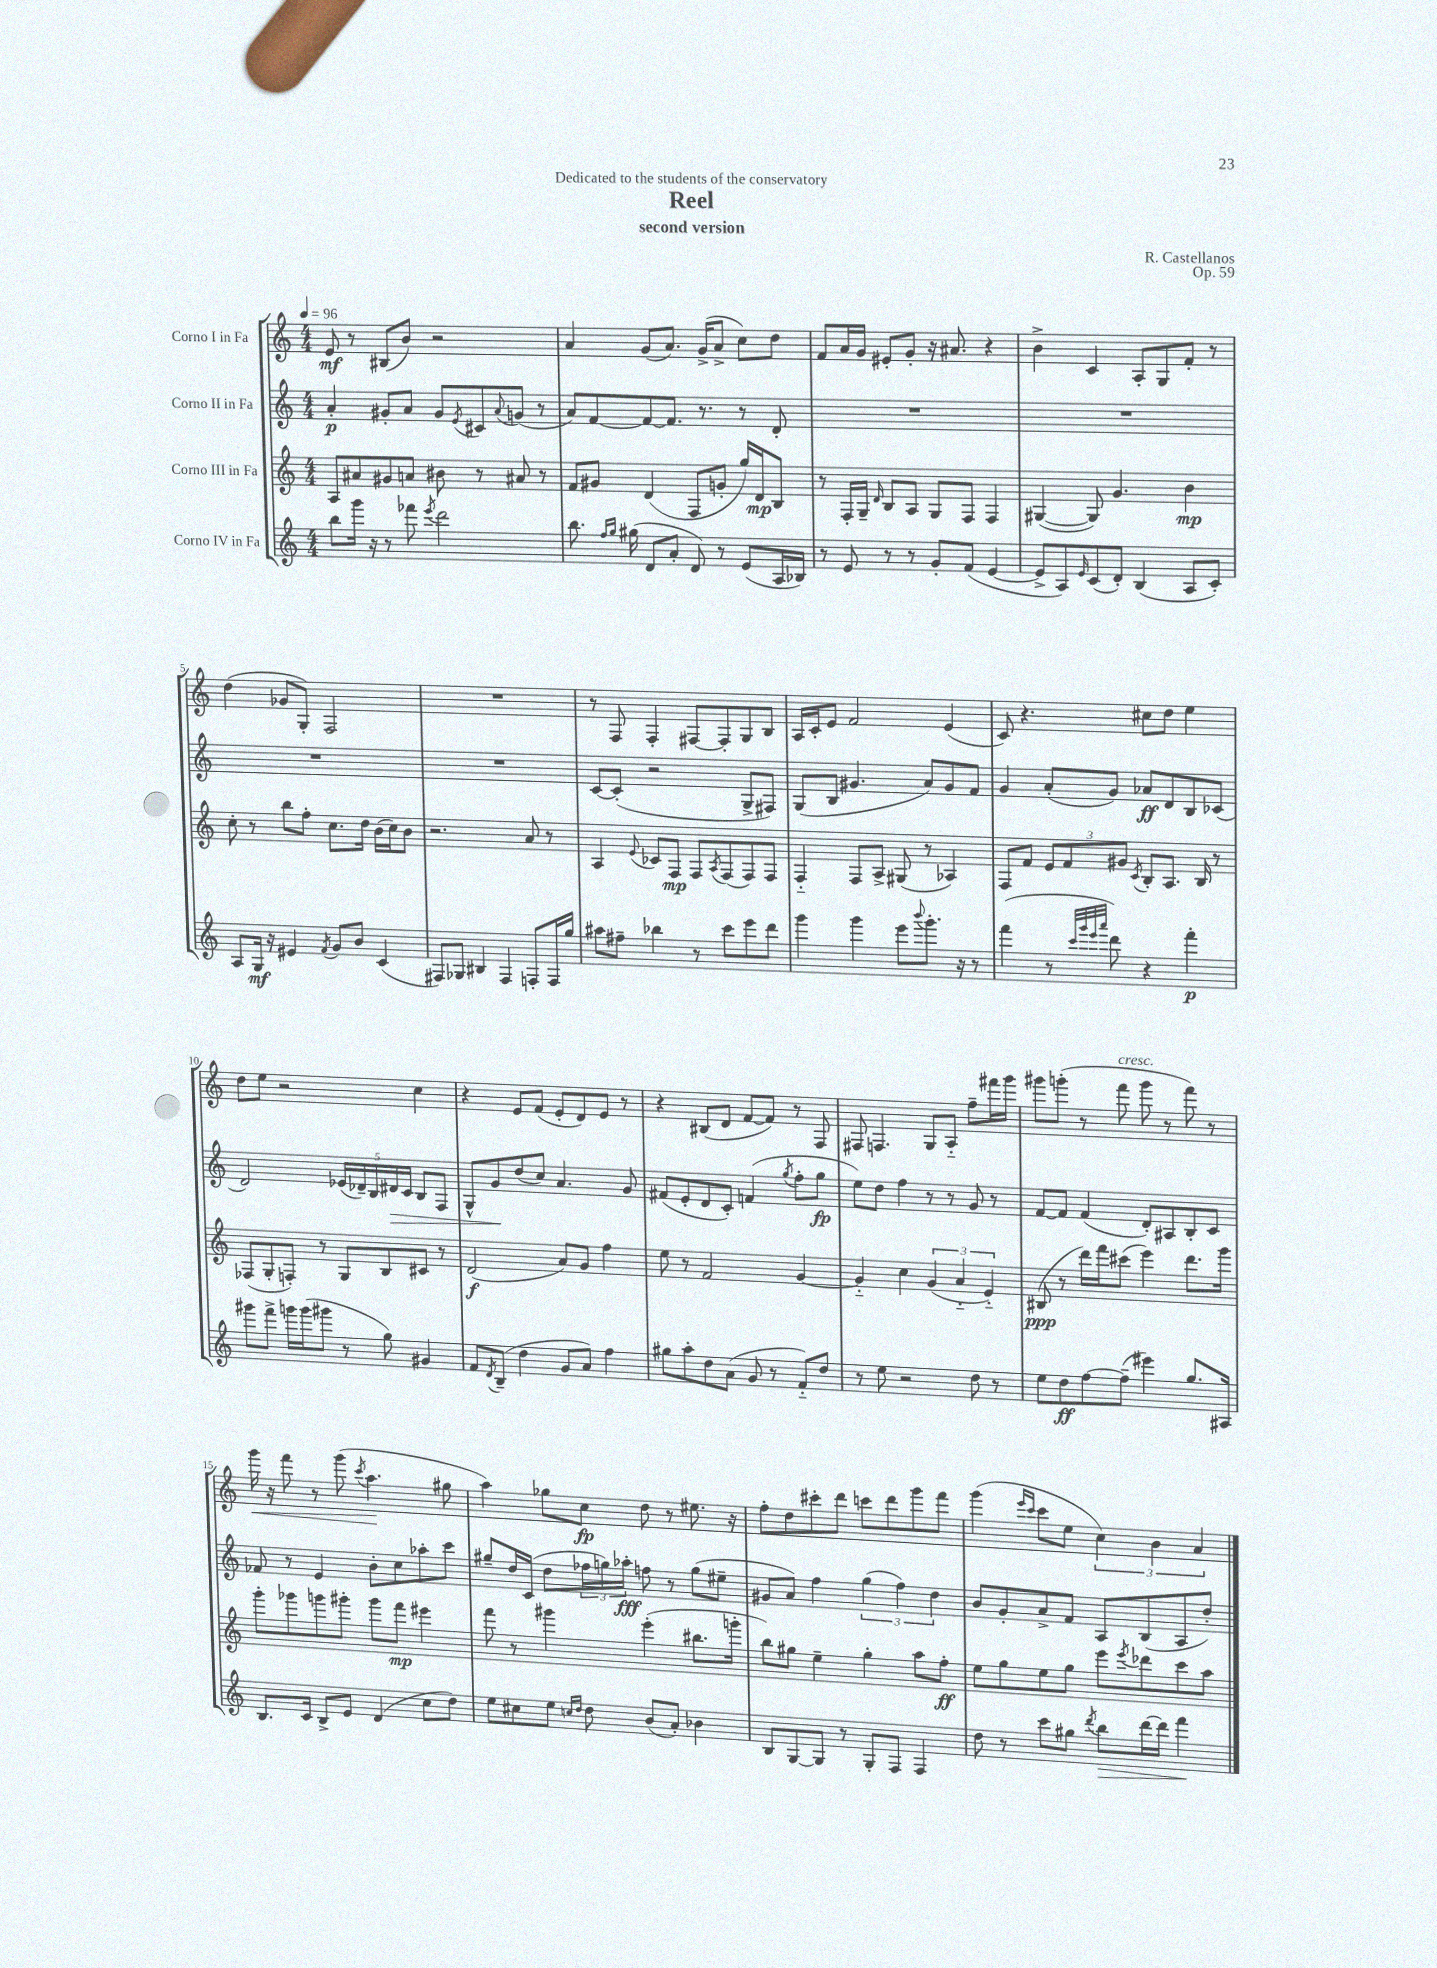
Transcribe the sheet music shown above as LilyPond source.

\header { title = "Reel" composer = "R. Castellanos" subtitle = "second version" dedication = "Dedicated to the students of the conservatory" opus = "Op. 59" }
<<
\new StaffGroup <<
\new Staff = "s0" \with { instrumentName = "Corno I in Fa" } {
    \clef treble \key c \major \numericTimeSignature \time 4/4 \tempo 4 = 96
    e'8\mf r8 bis8( b'8) r2 |
    a'4 g'8( a'8.) g'16->( a'8-> c''8) d''8 |
    f'8 a'16 g'16 eis'8-. g'8-. r16 ais'8. r4 |
    b'4-> c'4 a8-. g8 f'8-. r8 |
    d''4( ges'8 g8-.) f2 |
    R1 |
    r8 f8 f4-. fis8~ fis8-. g8 b8 |
    a16 c'16-. e'8 f'2 e'4( |
    c'8) r4. cis''8 d''8 e''4 |
    d''8 e''8 r2 c''4 |
    r4 e'8 f'8( e'8-. d'8) e'8 r8 |
    r4 bis8( d'8 f'8~ f'8) r8 f8 |
    fis8 f4. g8 a8-_ f''8-- fis'''16 g'''16 |
    gis'''8 g'''8-.( r8 f'''8^\markup { \italic "cresc." } g'''8 r8 f'''8) r8 |
    g'''16\< r16 f'''8 r8 g'''8( \acciaccatura { c'''8 } a''4.\! gis''8 |
    a''4) ges''8 c''8\fp d''8 r8 eis''8. r16 |
    f''8-. d''8 cis'''8-. d'''8 c'''8 d'''8 g'''8 f'''8 |
    g'''4( \grace { e'''16 c'''16 } c'''8 e''8 \tuplet 3/2 { c''4) b'4 a'4 } \bar "|." |
}
\new Staff = "s1" \with { instrumentName = "Corno II in Fa" } {
    \clef treble \key c \major \numericTimeSignature \time 4/4
    a'4-.\p gis'8-. a'8 gis'8 \acciaccatura { e'8 } cis'8 \appoggiatura { a'8 } g'8( r8 |
    a'8) f'8~ f'8~ f'8. r8. r8 d'8-. |
    R1 |
    R1 |
    R1 |
    R1 |
    c'8~ c'8-.( r2 g8-> fis8) |
    g8( b8 gis'4. a'8) gis'8 f'8 |
    g'4 a'8-.( g'8) aes'8\ff d'8 b8 ces'8( |
    d'2) \tuplet 5/4 { ees'16( des'16--) b16 dis'16\> c'16 } b8 f8 |
    g8-^ g'8\! d''8( c''8) a'4. g'8 |
    fis'8( e'8-. d'8 c'8-.) f'4( \acciaccatura { g''8 } f''8-. g''8\fp |
    e''8) d''8 f''4 r8 r8 g'8 r8 |
    f'8~ f'8 f'4( d'8-.) ais8 b8-. c'8 |
    fes'8 r8 e'4 b'8-. c''8 aes''8-. c'''8 |
    gis''8-- d''16 c'16( d''8 \tuplet 3/2 { fes''16 g''16) aes''16-.\fff } f''8 r8 g''8( eis''8-- |
    gis'8 a'8) f''4 \tuplet 3/2 { g''4( f''4) d''4 } |
    b'8 g'8-. a'8-> f'8 a8 b8( a8 d''8-.) \bar "|." |
}
\new Staff = "s2" \with { instrumentName = "Corno III in Fa" } {
    \clef treble \key c \major \numericTimeSignature \time 4/4
    a8 ais'8 gis'8 a'8 bis'8 r8 ais'8 r8 |
    f'8 gis'8 d'4( f8 g'8-. g''16) d'16\mp b8 |
    r8 f16-. g16-- \grace { d'16 } b8 a8 g8 f8 f4 |
    gis4~( gis8) g'4. b'4\mp |
    c''8-. r8 b''8 f''8-. c''8. d''16 b'16( c''16) b'8 |
    r2. a'8 r8 |
    a4 \appoggiatura { e'8 } ces'8 f8\mp f8 \acciaccatura { a8 } f8( f8) f8 |
    f4-_ f8 a8-> gis8( r8 aes4) |
    f8 f'8 \tuplet 3/2 { e'8 f'8 gis'8 } \acciaccatura { c'8 } b8-. a8. b16 r8 |
    fes8( g8-. f8-.) r8 g8 b8 cis'8 r8 |
    d'2\f( a'8) g'8 f''4 |
    e''8 r8 f'2 g'4~ |
    g'4-_ c''4 \tuplet 3/2 { g'4( a'4-_ e'4-_) } |
    bis8\ppp( r8 d'''16) f'''16 cis'''8( e'''4) d'''8. g'''16 |
    g'''8-. ges'''8 g'''8 gis'''8-. gis'''8 f'''8\mp eis'''4 |
    f'''8 r8 gis'''4 e'''4-.( bis''8. g'''16-. |
    b''8) gis''8 e''4-- gis''4-. a''8 f''8-.\ff |
    e''8 g''8 e''8 g''8 e'''8 \acciaccatura { e'''8 } des'''8 c'''8 a''8 \bar "|." |
}
\new Staff = "s3" \with { instrumentName = "Corno IV in Fa" } {
    \clef treble \key c \major \numericTimeSignature \time 4/4
    b''8 g'''16 r16 r8 fes'''8 \acciaccatura { e'''8 } d'''2 |
    b''8. \grace { f''16 g''16 } gis''16( d'8 a'8-. d'8) r8 e'8( a16 bes16) |
    r8 e'8 r8 r8 g'8-. f'8( e'4~ |
    e'8-> a8) \grace { e'16 } c'8( d'8-.) b4( a8 c'8-.) |
    a8 g16\mf r16 eis'4 \acciaccatura { f'8 } g'8 b'8 c'4( |
    fis8) ges8 bis4 fis4 f8-. f16 g''16 |
    ais''8 fis''8-- bes''4 r8 c'''8 e'''8 d'''8 |
    g'''4 g'''4 e'''8 \appoggiatura { b'''8 } g'''8.-. r16 r8 |
    f'''4( r8 \grace { c'''32 g'''32 e'''32 a'''32 } d'''8) r4 f'''4-.\p |
    gis'''8 f'''8-> g'''16 g'''16( gis'''8 r8 g''8) gis'4 |
    f'8 \acciaccatura { d'8 } b8--( d''4 g'8 a'8) f''4 |
    gis''8 a''8-. d''8 a'8( g'8 r8 f'8-_) d''8 |
    r8 e''8 r2 d''8 r8 |
    e''8 d''8\ff f''8~ f''8--( eis'''4) g''8. ais16 |
    b8. c'16 b8-> e'8 d'4( c''8 d''8) |
    e''8 cis''8 e''8 \grace { c''16 d''16 } d''8 b'8( a'8-.) bes'4 |
    b8 g8~ g8 r8 g8-. f8 f4 |
    d''8 r8 c'''8 gis''8 \acciaccatura { d'''8 } b''8\> d'''16~ d'''16 f'''4\! \bar "|." |
}
>>
>>
